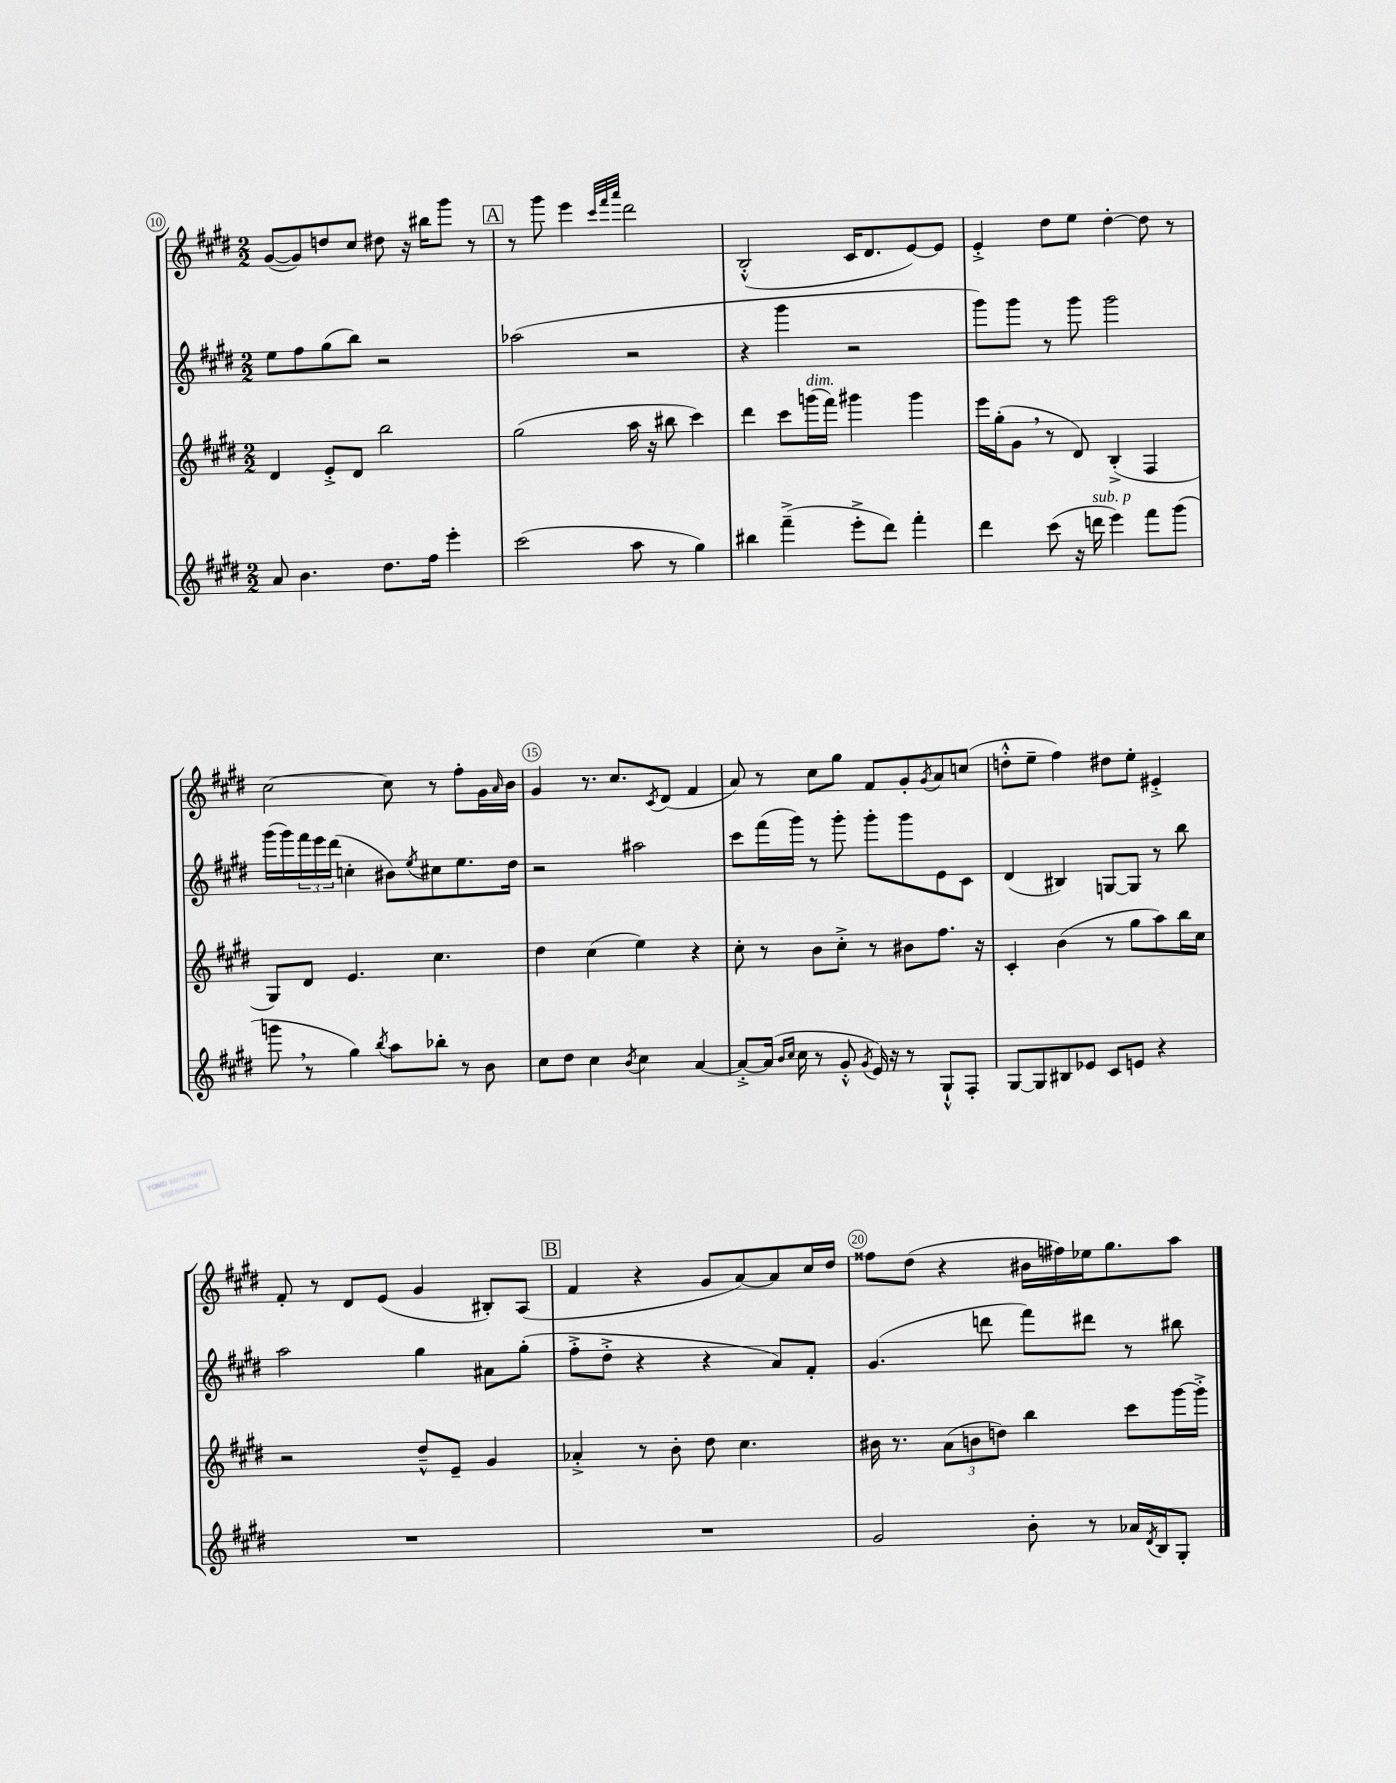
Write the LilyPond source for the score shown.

<<
\new StaffGroup <<
\new Staff = "s0" {
    \clef treble \key e \major \numericTimeSignature \time 2/2
    gis'8~( gis'8) d''8 cis''8 dis''8 r16 bis''16 gis'''8 r8 |
    \mark \markup { \box "A" } r8 gis'''8 e'''4 \grace { cis'''32 fis'''32 a'''32 } dis'''2 |
    b2-.-^( cis'16 dis'8. e'8~) e'8 |
    e'4-.-> dis''8 e''8 dis''4~-. dis''8 r8 |
    cis''2~ cis''8 r8 fis''8-. gis'16 \grace { a'16 } b'16 |
    gis'4 r8. cis''8. \acciaccatura { cis'8 } dis'8( fis'4 |
    a'8) r8 cis''8 gis''8 fis'8 gis'8-. \acciaccatura { gis'8 } a'8 c''8( |
    d''8-.-^ e''8-- fis''4) dis''8 e''8-. eis'4-.-> |
    fis'8-. r8 dis'8 e'8( gis'4 bis8-.) a8( |
    \mark \markup { \box "B" } fis'4 r4 gis'8 a'8~) a'8 cis''16 dis''16 |
    fisis''8 dis''8( r4 bis'16 fis''16) ees''16 gis''8. a''8 \bar "|." |
}
\new Staff = "s1" {
    \clef treble \key e \major \numericTimeSignature \time 2/2
    e''8 fis''8 gis''8( b''8) r2 |
    \mark \markup { \box "A" } aes''2( r2 |
    r4 gis'''4 r2 |
    gis'''8) gis'''8 r8 gis'''8 gis'''2 |
    gis'''16( gis'''16) \tuplet 3/2 { fis'''16 e'''16 dis'''16( } c''4-. bis'8) \acciaccatura { e''8 } cis''8 e''8. dis''16 |
    r2 ais''2 |
    cis'''8 fis'''16( gis'''16) r8 gis'''8-. gis'''8-. gis'''8 e'8 cis'8 |
    dis'4( bis4) g8~ g8 r8 b''8 |
    a''2 gis''4 ais'8 gis''8-.( |
    \mark \markup { \box "B" } fis''8-.-> dis''8-.-> r4 r4 a'8) fis'8-. |
    gis'4.( d'''8 fis'''8) dis'''8 r8 bis''8 \bar "|." |
}
\new Staff = "s2" {
    \clef treble \key e \major \numericTimeSignature \time 2/2
    dis'4 e'8-.-> dis'8 b''2 |
    \mark \markup { \box "A" } gis''2( a''16 r16 bis''8 cis'''4) |
    dis'''4 cis'''8 g'''16^\markup { \italic "dim." }( fis'''16) gis'''4 gis'''4 |
    e'''16 gis''16-.( gis'8 \breathe r8 dis'8) b4-.->( fis4 |
    gis8) dis'8 e'4. cis''4. |
    dis''4 cis''4( e''4) r4 |
    cis''8-. r8 b'8 cis''8-.-> r8 bis'8 fis''8. r16 |
    cis'4-. b'4( r8 gis''8 a''8) b''16 cis''16 |
    r2 dis''8---^ e'8-- gis'4 |
    \mark \markup { \box "B" } aes'4-.-> r8 b'8-. dis''8 cis''4. |
    bis'16 r8. \tuplet 3/2 { a'8( b'8 d''8) } b''4 cis'''8 gis'''16~ gis'''16-.-> \bar "|." |
}
\new Staff = "s3" {
    \clef treble \key e \major \numericTimeSignature \time 2/2
    a'8 b'4. dis''8. fis''16 e'''4-. |
    \mark \markup { \box "A" } cis'''2( a''8 r8 gis''4) |
    bis''4 fis'''4--->( e'''8-.-> dis'''8) fis'''4-. |
    dis'''4 cis'''8( r16 d'''16^\markup { \italic "sub. p" } e'''4) fis'''8 gis'''8( |
    g'''8 \breathe r8 gis''4) \acciaccatura { b''8 } a''8 bes''8-. r8 b'8 |
    cis''8 dis''8 cis''4 \acciaccatura { b'8 } cis''4 a'4~ |
    a'8~-.-> a'16( \grace { b'16 cis''16 } cis''16 r8 gis'8-.-^ \acciaccatura { gis'8 } e'16) r16 r8 gis8-!-^ fis8-. |
    gis8~ gis8 bis8 ees'8 cis'8 e'8 r4 |
    R1 |
    \mark \markup { \box "B" } R1 |
    gis'2 b'8-. r8 aes'16 \acciaccatura { dis'8 } b16 gis8-. \bar "|." |
}
>>
>>
\layout { \context { \Score currentBarNumber = #10 \override BarNumber.break-visibility = ##(#f #t #t) barNumberVisibility = #(every-nth-bar-number-visible 5) \override BarNumber.stencil = #(make-stencil-circler 0.1 0.3 ly:text-interface::print) } }
